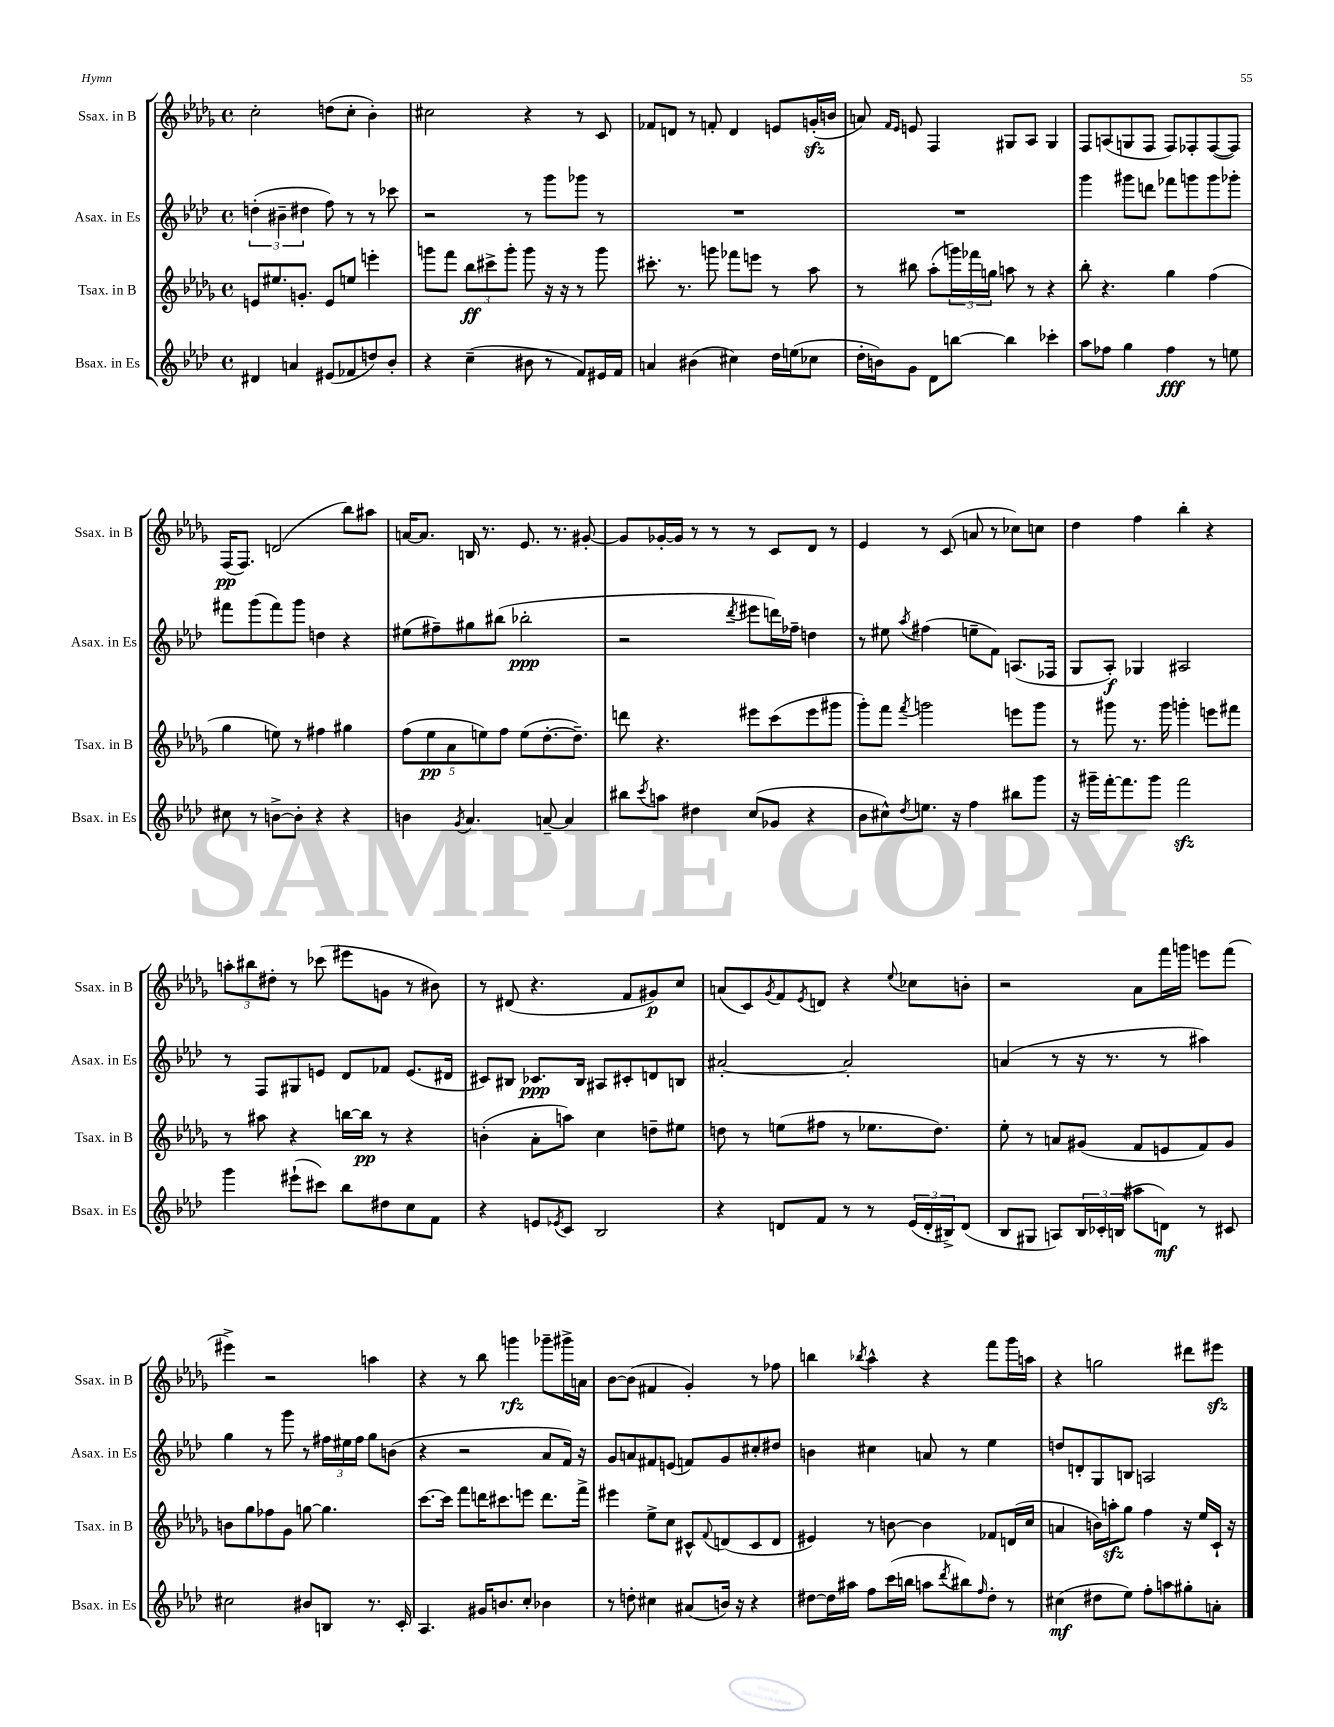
<<
\new StaffGroup <<
\new Staff = "s0" \with { instrumentName = "Ssax. in B" shortInstrumentName = "Ssax. in B" } {
    \clef treble \key des \major \defaultTimeSignature \time 4/4
    c''2-. d''8( c''8-. bes'4-.) |
    cis''2 r4 r8 c'8 |
    fes'8 d'8 r8 f'8-. d'4 e'8 g'16-.\sfz( b'16 |
    a'8) \grace { f'16 ees'16 } e'8 f4 gis8 aes8 gis4 |
    f8 a8( g8 f8 f8) fes8-. fes8~( fes8) |
    f16\pp( f8.) d'2( bes''8) ais''8 |
    a'16~ a'8. b16 r8. ees'8. r8. gis'8~-. |
    gis'8 ges'16~-. ges'16 r8 r8 r8 c'8 des'8 r8 |
    ees'4 r8 c'8( a'8 r8 ces''8) c''8 |
    des''4 f''4 bes''4-. r4 |
    \tuplet 3/2 { a''8-. bis''8 dis''8-. } r8 ces'''8( eis'''8 g'8 r8 bis'8) |
    r8 dis'8( r4. f'8 gis'8\p) c''8 |
    a'8( c'8) \acciaccatura { ges'8 } f'8 \acciaccatura { ees'8 } d'8 r4 \appoggiatura { ees''8 } ces''8 b'8-. |
    r2 aes'8 f'''16 g'''16 e'''8 f'''8( |
    eis'''4->) r2 a''4 |
    r4 r8 bes''8 g'''4\rfz ges'''8-- gis'''16-> a'16 |
    bes'8~ bes'8( fis'4 ges'4-.) r8 fes''8 |
    b''4 \acciaccatura { bes''8 } aes''4-^ r4 f'''8 ges'''16 a''16 |
    r4 g''2 dis'''8 eis'''8\sfz \bar "|." |
}
\new Staff = "s1" \with { instrumentName = "Asax. in Es" shortInstrumentName = "Asax. in Es" } {
    \clef treble \key aes \major \defaultTimeSignature \time 4/4
    \tuplet 3/2 { d''4-.( bis'4-- dis''4 } f''8) r8 r8 ces'''8 |
    r2 r8 g'''8 ges'''8 r8 |
    R1 |
    R1 |
    g'''4 gis'''8 d'''8 fes'''8 g'''8 g'''8 ges'''8-. |
    fis'''8 g'''8( fis'''8) g'''8 d''4 r4 |
    eis''8( fis''8--) gis''8 bis''8( bes''2-.\ppp |
    r2 \acciaccatura { des'''8 } eis'''8 d'''16) fes''16-- d''4 |
    r8 eis''8 \acciaccatura { aes''8 } fis''4( e''8-- f'8) a8.( fes16 |
    g8 aes8-.\f) ges4 ais2 |
    r8 f8 gis8 e'8 des'8 fes'8 e'8.( dis'16 |
    cis'8) bis8 ces'8.\ppp bis16 ais8 cis'8-. d'8 b8 |
    ais'2~-. ais'2-. |
    a'4( r8 r16 r8. r8 ais''4) |
    g''4 r8 g'''8 r8 \tuplet 3/2 { fis''16 eis''16 fis''16 } g''8 b'8( |
    r4 r2 aes'8 f'16) r16 |
    g'8 a'8 fis'8 e'8( f'8) g'8 cis''8-. dis''8 |
    b'4 cis''4 a'8 r8 ees''4 |
    d''8 d'8-. g8 b8 a2 \bar "|." |
}
\new Staff = "s2" \with { instrumentName = "Tsax. in B" shortInstrumentName = "Tsax. in B" } {
    \clef treble \key des \major \defaultTimeSignature \time 4/4
    e'8 eis''8. g'8.-. e'8 e''8 e'''4-. |
    g'''8 f'''8 \tuplet 3/2 { bes''8\ff cis'''8-> g'''8-. } g'''8 r16 r16 r8 g'''8 |
    cis'''8.-. r8. g'''8 fes'''8 e'''8 r8 aes''8 |
    r8 bis''8 aes''8-.( \tuplet 3/2 { g'''16) fes'''16 g''16 } a''8 r8 r4 |
    bes''8-. r4. ges''4 f''4( |
    ges''4 e''8) r8 fis''4 gis''4 |
    \tuplet 5/4 { f''8( ees''8\pp aes'8 e''8) f''8 } e''8( des''8.~-. des''8.--) |
    d'''8 r4. eis'''8 c'''8( eis'''8 gis'''8 |
    ges'''8-.) f'''8 \acciaccatura { f'''8 } g'''2 e'''8 g'''8 |
    r8 gis'''8 r8. gis'''16 g'''4-. e'''8 fis'''8 |
    r8 ais''8 r4 b''16~ b''16\pp r8 r4 |
    b'4-.( aes'8-. a''8) c''4 d''8-- eis''8 |
    d''8 r8 e''8( fis''8 r8 ees''8. d''8.) |
    ees''8-. r8 a'8 gis'8( f'8 e'8 f'8) gis'8 |
    b'8 ges''8 fes''8 ges'8 g''8~ g''4. |
    c'''8.~ c'''16 f'''8 d'''16 cis'''8. e'''8 d'''8. f'''16-> |
    eis'''4 ees''8-> c''8 cis'8-^ \appoggiatura { f'8 } d'8( cis'8 d'8 |
    eis'4) r8 b'8~ b'4 fes'8 d'16( c''16 |
    a'4 b'16) a''16-.\sfz ges''8 f''4 r16 ees''16 c'16-! r16 \bar "|." |
}
\new Staff = "s3" \with { instrumentName = "Bsax. in Es" shortInstrumentName = "Bsax. in Es" } {
    \clef treble \key aes \major \defaultTimeSignature \time 4/4
    dis'4 a'4 eis'8( fes'8 d''8) bes'8-. |
    r4 c''4--( bis'8 r8 f'8) eis'16 f'16 |
    a'4 bis'4( cis''4) des''16 e''16( ces''8 |
    des''16-. b'16) g'8 des'8 b''8~ b''4 ces'''4-. |
    aes''8 fes''8 g''4 fes''4\fff r8 e''8 |
    cis''8 r8 b'8~-> b'8-. r4 r4 |
    b'4 \acciaccatura { g'8 } aes'4. a'8~-- a'4 |
    bis''8 \acciaccatura { c'''8 } a''8 dis''4 c''8( ges'8 r4 |
    bes'8 cis''8-^) \acciaccatura { des''8 } e''8. r16 f''4 bis''8 g'''8 |
    r16 gis'''16-- f'''16~-. f'''8. gis'''8 f'''2\sfz |
    g'''4 eis'''8-!( cis'''8) bes''8 dis''8 c''8 f'8 |
    r4 e'8 \acciaccatura { ees'8 } c'8 bes2 |
    r4 d'8 f'8 r8 r8 \tuplet 3/2 { ees'16( d'16-. bis16->) } d'8( |
    bes8 gis8 a8) \tuplet 3/2 { bes16 ces'16-. b16( } ais''8 d'8\mf) r8 cis'8 |
    cis''2 bis'8 b8 r8. c'16-. |
    aes4. gis'16 b'8. c''8-. bes'4 |
    r8 d''8-. cis''4 ais'8( b'16) r16 r4 |
    dis''8~ dis''16 ais''16 f''8 c'''16( b''16 a''8 \acciaccatura { des'''8 } bis''8) \grace { f''16 } dis''8-. r8 |
    cis''4\mf( dis''8 ees''8) f''8-. a''8 gis''8-. a'8-. \bar "|." |
}
>>
>>
\layout { \context { \Score \remove "Bar_number_engraver" } }
